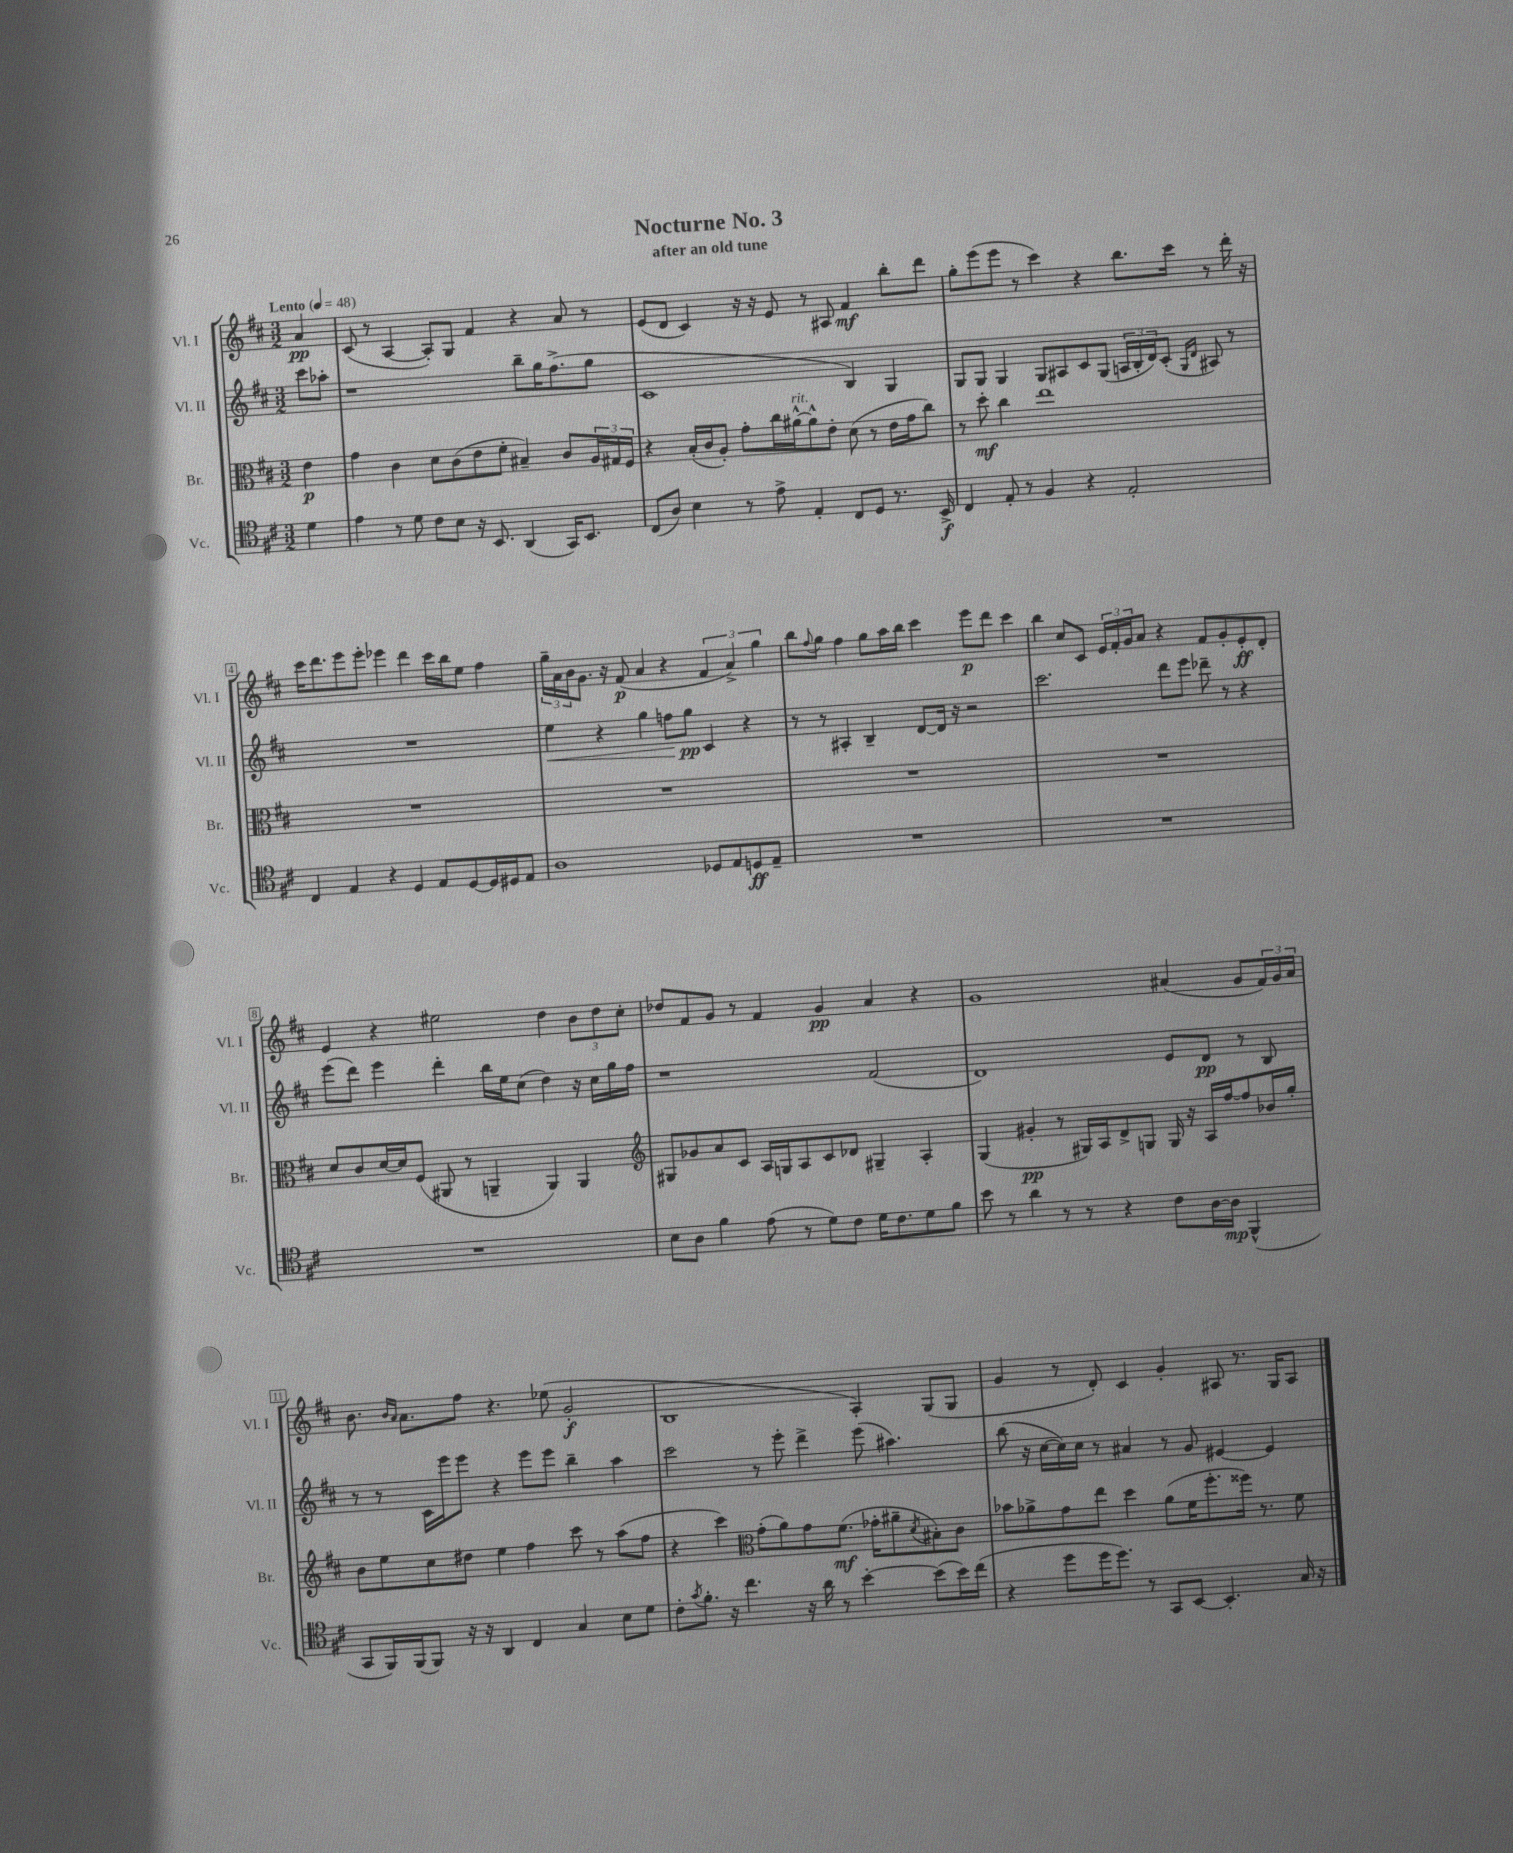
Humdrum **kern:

**kern	**dynam	**kern	**dynam	**kern	**dynam	**kern	**dynam
*part4	*part4	*part3	*part3	*part2	*part2	*part1	*part1
*staff4	*staff4	*staff3	*staff3	*staff2	*staff2	*staff1	*staff1
*I"Vc.	*	*I"Br.	*	*I"Vl. II	*	*I"Vl. I	*
*I'Vc.	*	*I'Br.	*	*I'Vl. II	*	*I'Vl. I	*
*clefC4	*	*clefC3	*	*clefG2	*	*clefG2	*
*k[f#c#]	*	*k[f#c#]	*	*k[f#c#]	*	*k[f#c#]	*
*M3/2	*	*M3/2	*	*M3/2	*	*M3/2	*
*MM48	*	*MM48	*	*MM48	*	*MM48	*
=	=	=	=	=	=	=	=
!	!	!	!	!	!	!LO:TX:a:B:t=Lento	!
4d\	.	4e\	p	8ccc#\L	.	4a/	pp
.	.	.	.	8aa-X'\J	.	.	.
=1	=1	=1	=1	=1	=1	=1	=1
4e\	.	4g\	.	1r	.	(8c#/	.
.	.	.	.	.	.	8r	.
8r	.	4c#\	.	.	.	[4A/	.
8d\	.	.	.	.	.	.	.
8c#\L	.	8d\L	.	.	.	8A'/L])	.
8B\J	.	(8c#\	.	.	.	8G/J	.
16r	.	8e\	.	.	.	4f#/	.
8.BB/	.	.	.	.	.	.	.
.	.	8f#'\J	.	.	.	.	.
(4AA/	.	4B#X~/)	.	8bb~\L	.	4r	.
.	.	.	.	16gg\K	.	.	.
.	.	.	.	(8.ff#^\	.	.	.
16GG/KL)	.	8c#/L	.	.	.	8a/	.
8.BB/J	.	.	.	.	.	.	.
.	.	24A/L	.	8gg\J	.	8r	.
.	.	24G#X/	.	.	.	.	.
.	.	24F#/JJ	.	.	.	.	.
=2	=2	=2	=2	=2	=2	=2	=2
(8C#/L	.	4r	.	1c#	.	(8e/L	.
8A/J)	.	.	.	.	.	8d/J	.
4B\	.	(16B'/LL	.	.	.	4c#/)	.
.	.	16c#/J	.	.	.	.	.
.	.	8A'/J)	.	.	.	.	.
8r	.	8g'\L	.	.	.	16r	.
.	.	.	.	.	.	16r	.
8e^\	.	16cc#\L	.	.	.	8e/	.
!	!	!LO:TX:a:i:t=rit.	!	!	!	!	!
.	.	[16a#X^^\J	.	.	.	.	.
4E'/	.	8a#^^\]	.	.	.	8r	.
.	.	8e'\J	.	.	.	8A#X/	.
8C#/L	.	(8d\	.	4B/)	.	4f#/	mf
8D/J	.	8r	.	.	.	.	.
8.r	.	16e\LL	.	4G/	.	8bb'\L	.
.	.	16g\J	.	.	.	.	.
.	.	8cc#\J)	.	.	.	8ddd\J	.
16BB^/	f	.	.	.	.	.	.
=3	=3	=3	=3	=3	=3	=3	=3
4C#/	.	8r	.	8G/L	.	8gg'\L	.
.	.	8dd'\	mf	8G/J	.	(8eee\	.
8E'/	.	4cc#\	.	4G/	.	8eee\J	.
8r	.	.	.	.	.	8r	.
4F#/	.	1ee	.	8G/L	.	4ccc#\)	.
.	.	.	.	8A#X/	.	.	.
4r	.	.	.	8c#/	.	4r	.
.	.	.	.	(8G/J	.	.	.
2E'/	.	.	.	24An/LL	.	8.bb\L	.
.	.	.	.	24B'/	.	.	.
.	.	.	.	24d/J)	.	.	.
.	.	.	.	(8c#'/J	.	.	.
.	.	.	.	.	.	16ccc#\Jk	.
.	.	.	.	16qqG/LL	.	.	.
.	.	.	.	16qqd/JJ	.	.	.
.	.	.	.	8A#X/)	.	8r	.
.	.	.	.	8r	.	16ddd'\	.
.	.	.	.	.	.	16r	.
!!LO:LB:g=z
=4	=4	=4	=4	=4	=4	=4	=4
4C#/	.	1.r	.	1.r	.	16ccc#\KL	.
.	.	.	.	.	.	8.ddd\	.
4E/	.	.	.	.	.	8eee\	.
.	.	.	.	.	.	8eee'\J	.
4r	.	.	.	.	.	4eee-X\	.
4D/	.	.	.	.	.	4ddd\	.
8E/L	.	.	.	.	.	16ccc#\LL	.
.	.	.	.	.	.	16bb\J	.
[8D/	.	.	.	.	.	8ee\J	.
16D/L]	.	.	.	.	.	4ff#\	.
16D#X/J	.	.	.	.	.	.	.
8E/J	.	.	.	.	.	.	.
=5	=5	=5	=5	=5	=5	=5	=5
!	!	!	!	!	!LO:HP:b	!	!
1A	.	1.r	.	4ee\	<	24gg~\LL	.
.	.	.	.	.	.	24a\	.
.	.	.	.	.	.	24b\J	.
.	.	.	.	.	.	8.g\J	.
.	.	.	.	4r	.	.	.
.	.	.	.	.	.	16r	.
.	.	.	.	.	.	(8f#/	p
.	.	.	.	4gg\	.	4a/	.
.	.	.	.	8ffn\L	.	4r	.
.	.	.	.	8gg\J	pp	.	.
8D-X/L	.	.	.	4c#/	[	6f#/	.
8E/	.	.	.	.	.	.	.
.	.	.	.	.	.	6a^/)	.
8Dn/	ff	.	.	4r	.	.	.
.	.	.	.	.	.	6gg\	.
8E~/J	.	.	.	.	.	.	.
=6	=6	=6	=6	=6	=6	=6	=6
1.r	.	1.r	.	8r	.	8bb\L	.
.	.	.	.	.	.	8qqff#/	.
.	.	.	.	8r	.	8gg\J	.
.	.	.	.	4A#X'/	.	4ff#\	.
.	.	.	.	4B~/	.	8gg\L	.
.	.	.	.	.	.	16aa\L	.
.	.	.	.	.	.	16bb\JJ	.
.	.	.	.	[8d/L	.	4ccc#\	.
.	.	.	.	16d/Jk]	.	.	.
.	.	.	.	16r	.	.	.
.	.	.	.	2r	.	8eee\L	p
.	.	.	.	.	.	8ddd\J	.
.	.	.	.	.	.	4ccc#\	.
=7	=7	=7	=7	=7	=7	=7	=7
1.r	.	1.r	.	2.ccc#\	.	4bb\	.
.	.	.	.	.	.	8cc#/L	.
.	.	.	.	.	.	8c#/J	.
.	.	.	.	.	.	24e/LL	.
.	.	.	.	.	.	24f#'/	.
.	.	.	.	.	.	24g/J	.
.	.	.	.	.	.	8a/J	.
.	.	.	.	8ddd\L	.	4r	.
.	.	.	.	8eee\J	.	.	.
.	.	.	.	8ddd-X~\	.	8f#/L	.
.	.	.	.	8r	.	8g'/	.
.	.	.	.	4r	.	8e'/	ff
.	.	.	.	.	.	8d'/J	.
!!LO:LB:g=z
=8	=8	=8	=8	=8	=8	=8	=8
1.r	.	8d/L	.	(8eee\L	.	4e/	.
.	.	8c#/	.	8ddd\J)	.	.	.
.	.	[16d/L	.	4eee\	.	4r	.
.	.	16d/J]	.	.	.	.	.
.	.	(8F#/J	.	.	.	.	.
.	.	8AA#X/	.	4ddd'\	.	2ee#X\	.
.	.	8r	.	.	.	.	.
.	.	4AAn~/	.	16bb\LL	.	.	.
.	.	.	.	16ee\J	.	.	.
.	.	.	.	(8cc#\J	.	.	.
.	.	4AA/)	.	4dd\)	.	4dd\	.
.	.	4AA/	.	16r	.	12b\L	.
.	.	.	.	16cc#\LL	.	.	.
.	.	.	.	.	.	12dd\	.
.	.	.	.	16gg\	.	.	.
.	.	.	.	.	.	12cc#'\J	.
.	.	.	.	16ff#\JJ	.	.	.
=9	=9	=9	=9	=9	=9	=9	=9
*	*	*clefG2	*	*	*	*	*
8B\L	.	8G#X/L	.	1r	.	8dd-X/L	.
8A\J	.	8g-X/	.	.	.	8f#/	.
4f#\	.	8a/	.	.	.	8g/J	.
.	.	8c#/J	.	.	.	8r	.
(8e\	.	16A/LL	.	.	.	4f#/	.
.	.	16Gn/J	.	.	.	.	.
8r	.	8A/	.	.	.	.	.
8d\L)	.	8c#/	.	.	.	4g/	pp
8c#\J	.	8d-X/J	.	.	.	.	.
16d\KL	.	4G#X~/	.	(2f#/	.	4a/	.
8.c#\	.	.	.	.	.	.	.
8d\	.	4A'/	.	.	.	4r	.
8f#\J	.	.	.	.	.	.	.
=10	=10	=10	=10	=10	=10	=10	=10
8b\	.	(4G/	.	1d)	.	1g	.
8r	.	.	.	.	.	.	.
4a\	.	4g#X'/	pp	.	.	.	.
8r	.	8r	.	.	.	.	.
8r	.	16G#X/LL)	.	.	.	.	.
.	.	16A/J	.	.	.	.	.
4r	.	8d^/	.	.	.	.	.
.	.	8Gn/J	.	.	.	.	.
8c#\L	.	16G/	.	8e/L	.	(4a#X/	.
.	.	16r	.	.	.	.	.
[16A\L	.	16A/LL	.	8d/J	pp	.	.
16A\JJ]	mp	[16ff#/J	.	.	.	.	.
(4FF#^^/	.	8ff#/]	.	8r	.	8g/L	.
.	.	16b-X/L	.	8B/	.	24f#/L)	.
.	.	.	.	.	.	24g/	.
.	.	16gg'/JJ	.	.	.	.	.
.	.	.	.	.	.	24a#/JJ	.
!!LO:LB:g=z
=11	=11	=11	=11	=11	=11	=11	=11
8GG/L	.	8b\L	.	8r	.	8.b\	.
16FF#/L)	.	8ee\	.	8r	.	.	.
.	.	.	.	.	.	16qqb/LL	.
.	.	.	.	.	.	16qqa/JJ	.
(16FF#/J	.	.	.	.	.	8.a\L	.
8FF#/J)	.	8cc#\	.	16c#\LL	.	.	.
.	.	.	.	16eee\J	.	.	.
16r	.	8dd#X\J	.	8eee\J	.	8ff#\J	.
16r	.	.	.	.	.	.	.
4AA/	.	4ee\	.	4r	.	4.r	.
4C#/	.	4ff#\	.	8eee\L	.	.	.
.	.	.	.	8eee\J	.	(8ee-X\	.
4G/	.	8ccc#\	.	4bb~\	.	2g'/	f
.	.	8r	.	.	.	.	.
8B\L	.	(8aa\L	.	4aa\	.	.	.
8d\J	.	8ff#\J	.	.	.	.	.
=12	=12	=12	=12	=12	=12	=12	=12
8c#'\L	.	4r	.	2ccc#\	.	1B	.
8qg/	.	.	.	.	.	.	.
8.f#'\J	.	.	.	.	.	.	.
.	.	4ccc#\)	.	.	.	.	.
16r	.	.	.	.	.	.	.
4.cc#\	.	.	.	.	.	.	.
*	*	*clefC3	*	*	*	*	*
.	.	(8g'\L	.	8r	.	.	.
.	.	8a\)	.	8eee'\	.	.	.
16r	.	8g\	.	4ddd^\	.	.	.
16a\	.	.	.	.	.	.	.
8r	.	(8.f#\J	mf	.	.	.	.
[4b'\	.	.	.	(8eee\	.	4A'/)	.
.	.	16g-X'\KL	.	.	.	.	.
.	.	8a#X~\	.	4.aa#X\)	.	.	.
.	.	8qd/	.	.	.	.	.
(8b\L]	.	8B#X'\)	.	.	.	(8G/L	.
16b\L)	.	8c#\J	.	.	.	8G/J	.
(16cc#\JJ	.	.	.	.	.	.	.
=13	=13	=13	=13	=13	=13	=13	=13
4r	.	8b-X\L	.	(8bb\	.	4g/	.
.	.	8a-X^\	.	16r	.	.	.
.	.	.	.	[16cc#\LL	.	.	.
8dd\L	.	8g\	.	16cc#\])	.	8r	.
.	.	.	.	16cc#\JJ	.	.	.
16dd\K	.	8ee\J	.	8r	.	8d'/)	.
8.dd\J)	.	.	.	.	.	.	.
.	.	4dd\	.	4a#X/	.	4c#/	.
8r	.	.	.	.	.	.	.
8GG/L	.	(8a-\L	.	8r	.	4g'/	.
[8BB/J	.	16f#\K	.	8g/	.	.	.
.	.	8.ff#'\	.	.	.	.	.
4.BB'/]	.	.	.	[4e#X/	.	8A#X/	.
.	.	16ff##X\Jk)	.	.	.	8.r	.
.	.	8.r	.	.	.	.	.
.	.	.	.	4e#/]	.	.	.
.	.	.	.	.	.	16G/KL	.
16G/	.	8f#\	.	.	.	8A#/J	.
16r	.	.	.	.	.	.	.
==	==	==	==	==	==	==	==
*-	*-	*-	*-	*-	*-	*-	*-
